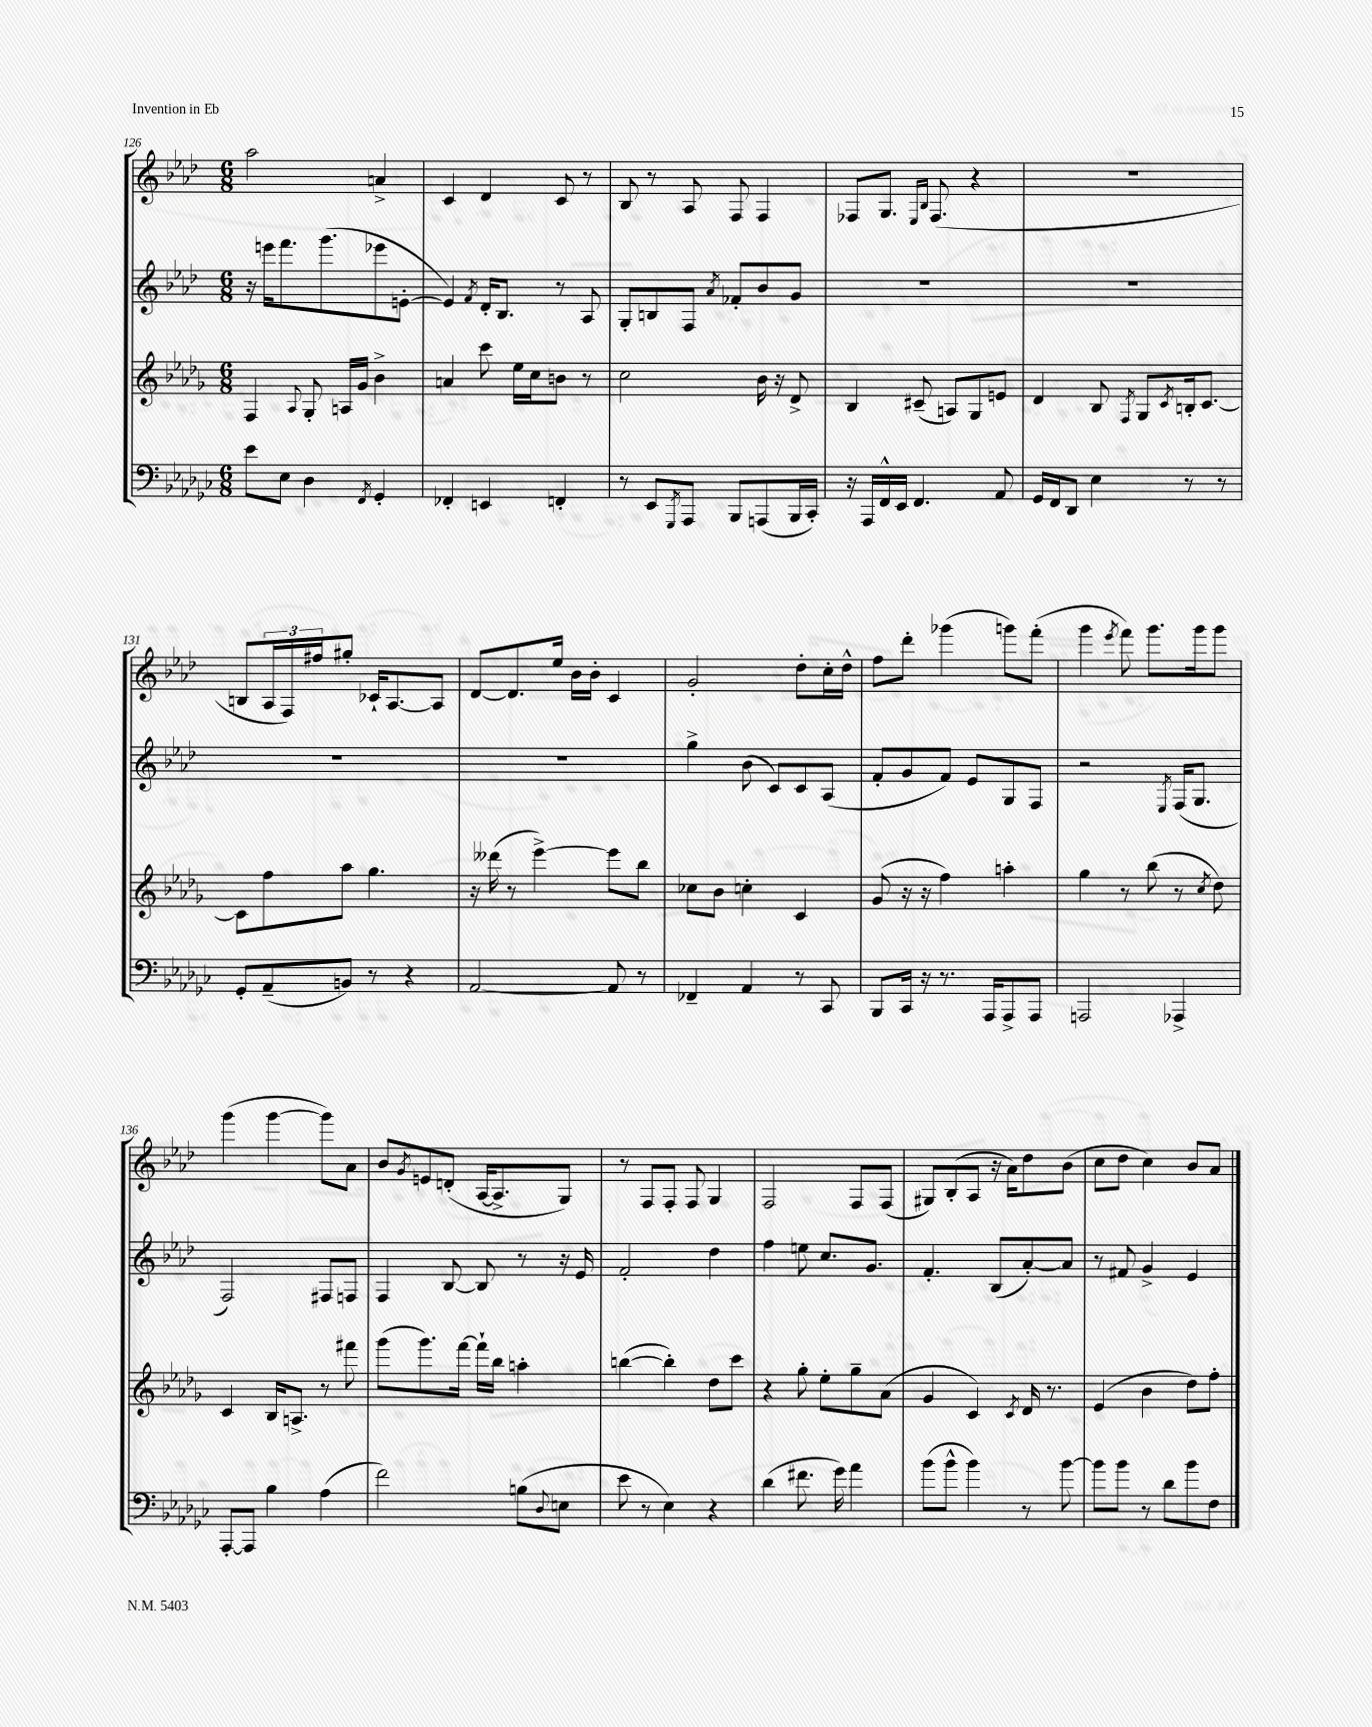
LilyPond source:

<<
\new StaffGroup <<
\new Staff = "s0" {
    \clef treble \key aes \major \numericTimeSignature \time 6/8
    aes''2 a'4-> |
    c'4 des'4 c'8 r8 |
    bes8 r8 aes8 f8 f4 |
    fes8 g8. \grace { ees16 bes16 } fes8.( r4 |
    R2. |
    b8 \tuplet 3/2 { aes16 f16) fis''16 } gis''8-. ces'16-! aes8.~ aes8 |
    des'8~ des'8. ees''16 bes'16 bes'16-. c'4 |
    g'2-. des''8-. c''16-. des''16-^ |
    f''8 des'''8-. ges'''4( g'''8) f'''8-.( |
    g'''4 \acciaccatura { ees'''8 } f'''8) g'''8. g'''16 g'''8 |
    g'''4( g'''4~ g'''8) aes'8 |
    bes'8 \acciaccatura { g'8 } e'8 d'8-.( aes16~ aes8.-> g8) |
    r8 f8 f8-. f8 g4 |
    f2 f8 f8( |
    gis8) bes8-.( aes8 r16 aes'16) des''8 bes'8( |
    c''8 des''8 c''4) bes'8 aes'8 \bar "|." |
}
\new Staff = "s1" {
    \clef treble \key aes \major \numericTimeSignature \time 6/8
    r16 e'''16 f'''8. g'''8.( ees'''8 e'8~-. |
    e'4) \acciaccatura { f'8 } des'16-. bes8. r8 aes8 |
    g8-. b8 f8 \acciaccatura { aes'8 } fes'8-. bes'8 g'8 |
    R2. |
    R2. |
    R2. |
    R2. |
    g''4-> bes'8( c'8) c'8 aes8( |
    f'8-. g'8 f'8) ees'8 g8 f8 |
    r2 \acciaccatura { ees8 } f16( g8. |
    f2) fis8 f8 |
    f4 bes8~ bes8 r8 r16 ees'16 |
    f'2-. des''4 |
    f''4 e''8 c''8. g'8. |
    f'4.-. bes8( aes'8~-.) aes'8 |
    r8 fis'8 g'4-> ees'4 \bar "|." |
}
\new Staff = "s2" {
    \clef treble \key des \major \numericTimeSignature \time 6/8
    f4 \appoggiatura { aes8 } ges8-. a16 ges'16 bes'4-> |
    a'4 c'''8 ees''16 c''16 b'8 r8 |
    c''2 bes'16 r16 des'8-> |
    bes4 cis'8--( a8) ges8 e'8 |
    des'4 bes8 \acciaccatura { f8 } ges8 \acciaccatura { c'8 } b16-. c'8.~ |
    c'8 f''8 aes''8 ges''4. |
    r16 deses'''16( r8 ees'''4~->) ees'''8 bes''8 |
    ces''8 bes'8 c''4-. c'4 |
    ges'8( r16 r16 f''4) a''4-. |
    ges''4 r8 bes''8( r8 \acciaccatura { c''8 } des''8) |
    c'4 bes16 a8.-> r8 fis'''8 |
    ges'''8( ges'''8.) f'''16~ f'''16-! bes''16 a''4-. |
    b''4~( b''4-.) des''8 c'''8 |
    r4 ges''8-. ees''8-. ges''8-- aes'8( |
    ges'4 c'4) \acciaccatura { c'8 } des'16 r8. |
    ees'4( bes'4 des''8) f''8-. \bar "|." |
}
\new Staff = "s3" {
    \clef bass \key ges \major \numericTimeSignature \time 6/8
    ees'8 ees8 des4 \acciaccatura { f,8 } ges,4-. |
    fes,4-. e,4 f,4-. |
    r8 ees,8 \acciaccatura { ges,,8 } aes,,8 bes,,8 a,,8( bes,,16 ces,16-.) |
    r16 aes,,16 f,16-^ ees,16 f,4. aes,8 |
    ges,16 f,16 des,8 ees4 r8 r8 |
    ges,8-. aes,8--( b,8) r8 r4 |
    aes,2~ aes,8 r8 |
    fes,4-- aes,4 r8 ces,8 |
    bes,,8 ces,16 r16 r8. aes,,16 aes,,8-> aes,,8 |
    a,,2 aes,,4-> |
    aes,,8~-. aes,,8 bes4 aes4( |
    f'2) b8( \appoggiatura { des8 } e8 |
    ees'8 r8 ees4) r4 |
    des'4( fis'8. ges'16) aes'4 |
    bes'8( bes'8-^ bes'4) r8 bes'8~ |
    bes'8 bes'8 r8 des'8 bes'8 f8 \bar "|." |
}
>>
>>
\layout { \context { \Score currentBarNumber = #126 } }
